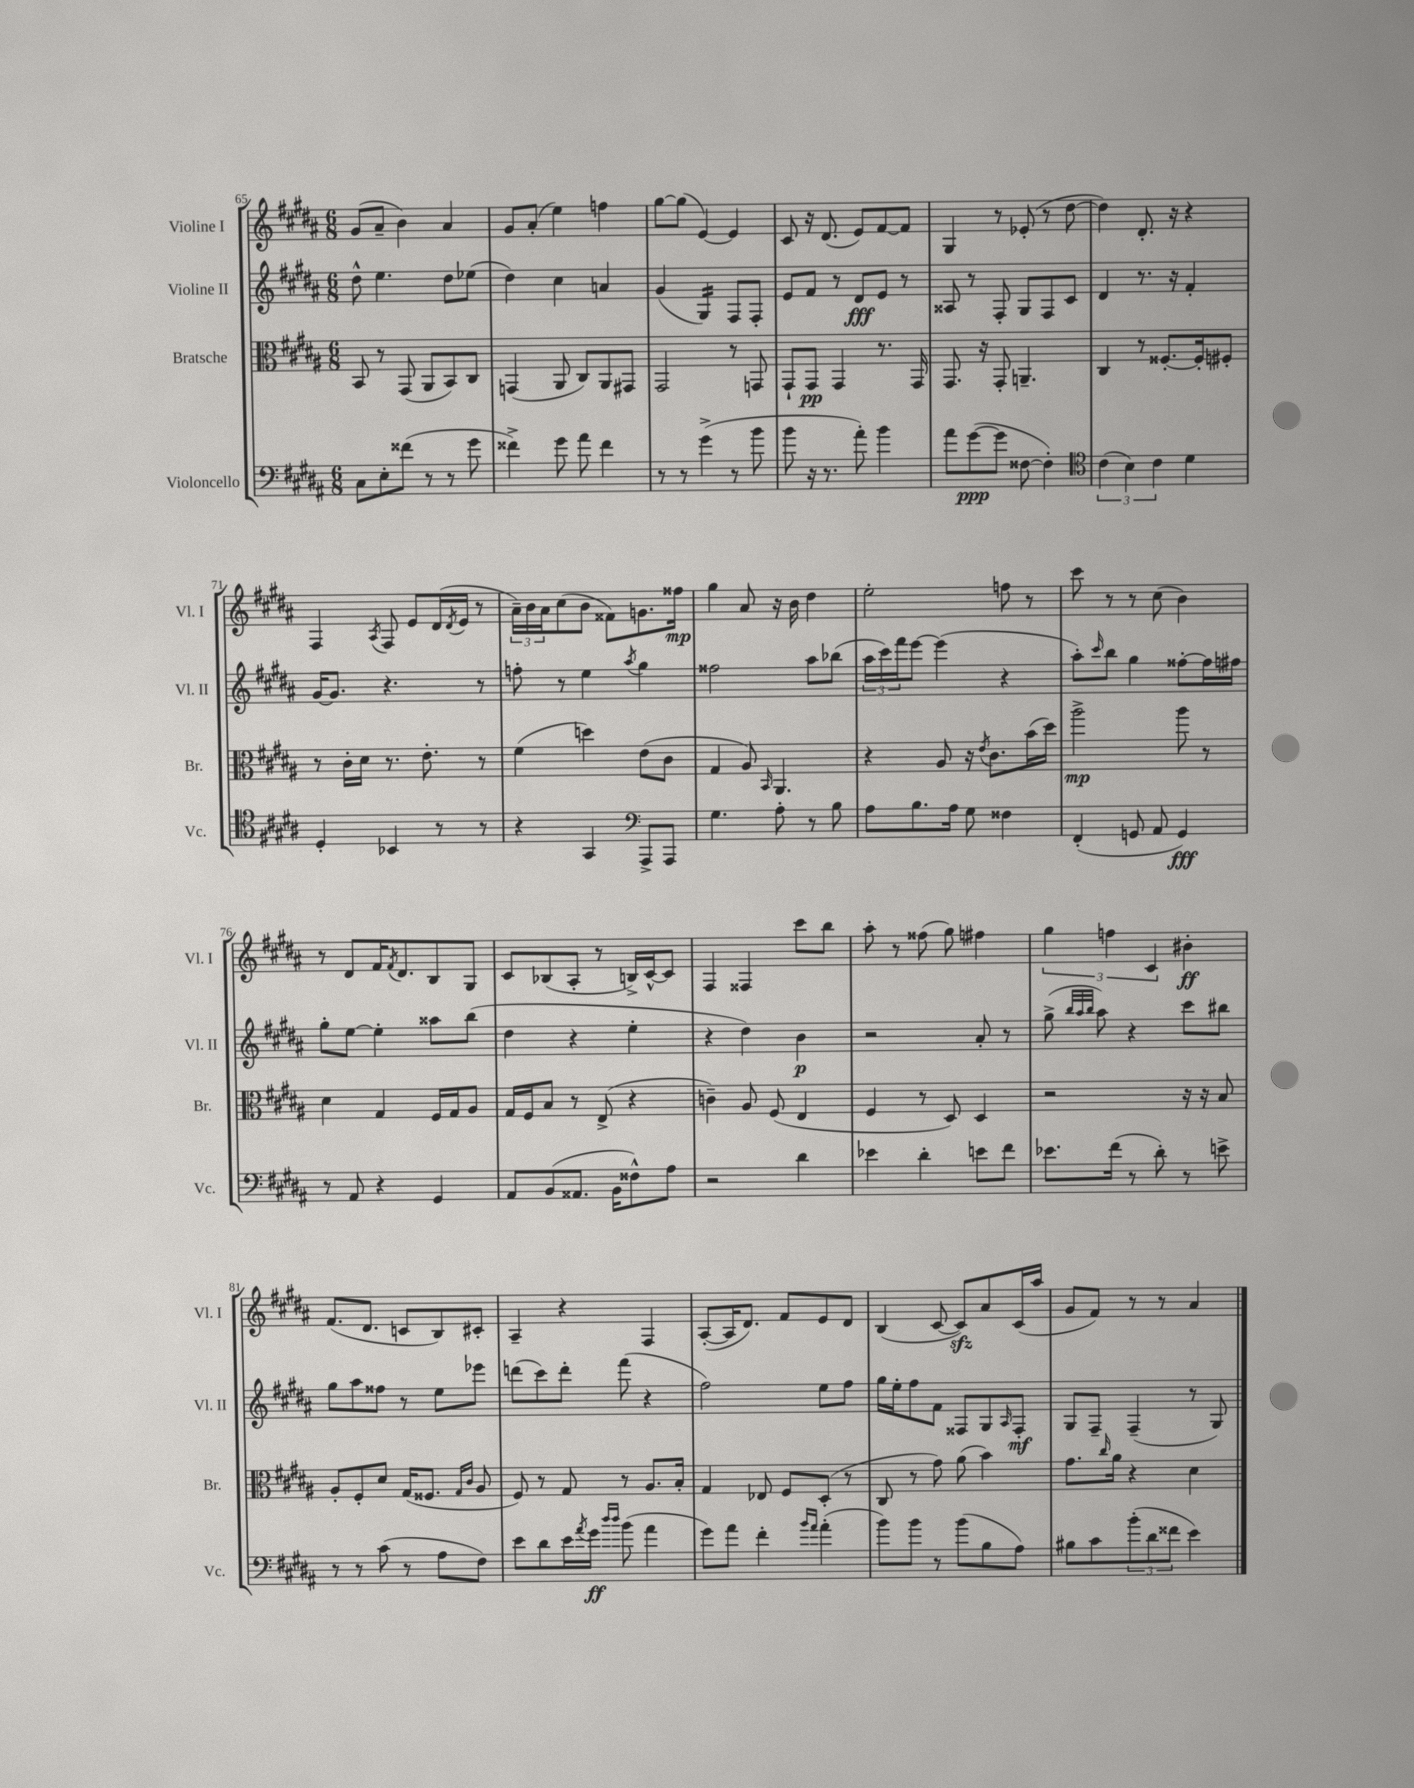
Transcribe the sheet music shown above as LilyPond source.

<<
\new StaffGroup <<
\new Staff = "s0" \with { instrumentName = "Violine I" shortInstrumentName = "Vl. I" } {
    \clef treble \key b \major \numericTimeSignature \time 6/8
    gis'8( ais'8-- b'4) ais'4 |
    gis'8 ais'8-.( e''4) f''4 |
    gis''8~ gis''8( e'4~) e'4 |
    cis'8 r16 dis'8.( e'8) fis'8~ fis'8 |
    gis4 r8 ees'8-.( r8 dis''8~ |
    dis''4) dis'8.-. r16 r4 |
    fis4 \acciaccatura { ais8 } fis8 e'8 dis'16( \acciaccatura { dis'8 } e'16 r8 |
    \tuplet 3/2 { ais'16--) b'16 ais'16 } cis''8( b'8 fisis'8) g'8. fisis''16\mp |
    gis''4 ais'8 r16 b'16 dis''4 |
    e''2-. f''8 r8 |
    cis'''8 r8 r8 cis''8( b'4) |
    r8 dis'8 fis'16 \acciaccatura { fis'8 } dis'8. b8 gis8 |
    cis'8 bes8( ais8-. r8 b16->) cis'16~-^ cis'8 |
    fis4 fisis4 cis'''8 b''8 |
    ais''8-. r8 fisis''8( gis''8) fis''4 |
    \tuplet 3/2 { gis''4 f''4 cis'4 } bis'4-.\ff |
    fis'8.( dis'8. c'8 b8) cis'8-. |
    ais4-- r4 fis4 |
    ais8~-.( ais16 dis'8.) fis'8 e'8 dis'8 |
    b4( cis'8~ cis'8\sfz) ais'8 cis'16( ais''16 |
    gis'8 fis'8) r8 r8 ais'4 \bar "|." |
}
\new Staff = "s1" \with { instrumentName = "Violine II" shortInstrumentName = "Vl. II" } {
    \clef treble \key b \major \numericTimeSignature \time 6/8
    dis''8-^ e''4. dis''8 ees''8( |
    dis''4) cis''4 a'4 |
    gis'4( gis4:16) fis8 fis8-. |
    e'8 fis'8 r8 dis'8\fff e'8 r8 |
    aisis8 r8 fis8-. gis8 fis8 cis'8 |
    dis'4 r8. r16 fis'4-. |
    gis'16~ gis'8. r4. r8 |
    f''8-. r8 e''4 \acciaccatura { ais''8 } gis''4 |
    fisis''2 ais''8 bes''8( |
    \tuplet 3/2 { ais''16 cis'''16) fis'''16 } e'''8~ e'''4( r4 |
    ais''8-.) \grace { cis'''16 } b''8 gis''4 fisis''8~-. fisis''16 fis''16 |
    gis''8-. e''8~ e''4-. aisis''8 b''8( |
    dis''4 r4 e''4-. |
    r4 dis''4) b'4\p |
    r2 ais'8-. r8 |
    gis''8->( \grace { b''32 ais''32 b''32 } ais''8) r4 cis'''8 bis''8 |
    gis''8 ais''8 fisis''8 r8 e''8 ees'''8 |
    d'''8( cis'''8) d'''8-. fis'''8( r4 |
    fis''2) e''8 fis''8 |
    gis''16 e''16-. fis''8 fis'8 fisis8 gis8 \grace { ais16 } fisis8-.\mf |
    gis8 fis8-- fis4--( r8 gis8) \bar "|." |
}
\new Staff = "s2" \with { instrumentName = "Bratsche" shortInstrumentName = "Br." } {
    \clef alto \key b \major \numericTimeSignature \time 6/8
    b,8 r8 gis,8( ais,8 b,8) cis8 |
    g,4( ais,8 cis8) ais,8 gis,8 |
    gis,2 r8 g,8 |
    gis,8-! gis,8\pp gis,4 r8. gis,16 |
    gis,8. r16 gis,8-. a,4.-- |
    cis4 r8 fisis8.~-. fisis16-. fis8-. |
    r8 cis'16-. dis'16 r8. e'8.-. r8 |
    fis'4( d''4) e'8( cis'8 |
    gis4 ais8) \grace { b,16 } ais,4. |
    r4 ais8 r16 \acciaccatura { e'8 } cis'8. b'16( dis''16) |
    ais''2->\mp ais''8 r8 |
    dis'4 gis4 fis16 gis16 ais8 |
    gis16 fis16 b8 r8 e8->( r4 |
    c'4--) ais8 fis8( e4 |
    fis4 r8 dis8) dis4 |
    r2 r16 r16 b8 |
    ais8-. fis8-. dis'8 gis16( fisis8. \grace { gis16 cis'16 } ais8 |
    fis8) r8 gis8 r8 ais8. b16-. |
    gis4 ees8 fis8 dis8-.( r8 |
    cis8 r8 gis'8) ais'8( b'4) |
    gis'8. \grace { cis''16 } ais'16 r4 dis'4 \bar "|." |
}
\new Staff = "s3" \with { instrumentName = "Violoncello" shortInstrumentName = "Vc." } {
    \clef bass \key b \major \numericTimeSignature \time 6/8
    cis8 e8-. fisis'8( r8 r8 gis'8 |
    fisis'4->) gis'8 ais'8 fisis'4 |
    r8 r8 gis'4->( r8 b'8 |
    b'8 r16 r8. ais'8-.) b'4 |
    ais'8 gis'8~\ppp( gis'8 fisis8~ fisis4-.) |
    \clef tenor \tuplet 3/2 { cis'4( b4) cis'4 } dis'4 |
    dis4-. bes,4 r8 r8 |
    r4 gis,4 \clef bass ais,,8-> ais,,8 |
    gis4. ais8-. r8 b8 |
    ais8 b8. ais16 gis8 fisis4 |
    fis,4-.( g,8 ais,8 g,4\fff) |
    r8 ais,8 r4 gis,4 |
    ais,8 b,8( aisis,8. b,16 fisis8-^) ais8 |
    r2 dis'4 |
    ees'4 dis'4-. e'8 fis'8 |
    ees'8. fis'16( r8 dis'8-.) r8 e'8-> |
    r8 r8 cis'8( r8 ais8 fis8) |
    e'8 dis'8 e'16 \acciaccatura { ais'8 } gis'16\ff \grace { dis''16 dis''16 } b'8( ais'4 |
    gis'8) ais'8 fis'4-. \grace { b'16 ais'16 } ais'4-.( |
    b'8) b'8 r8 b'8( b8 ais8) |
    bis8 cis'8 \tuplet 3/2 { b'8-.( dis'8 fisis'8 } e'4) \bar "|." |
}
>>
>>
\layout { \context { \Score currentBarNumber = #65 } }
